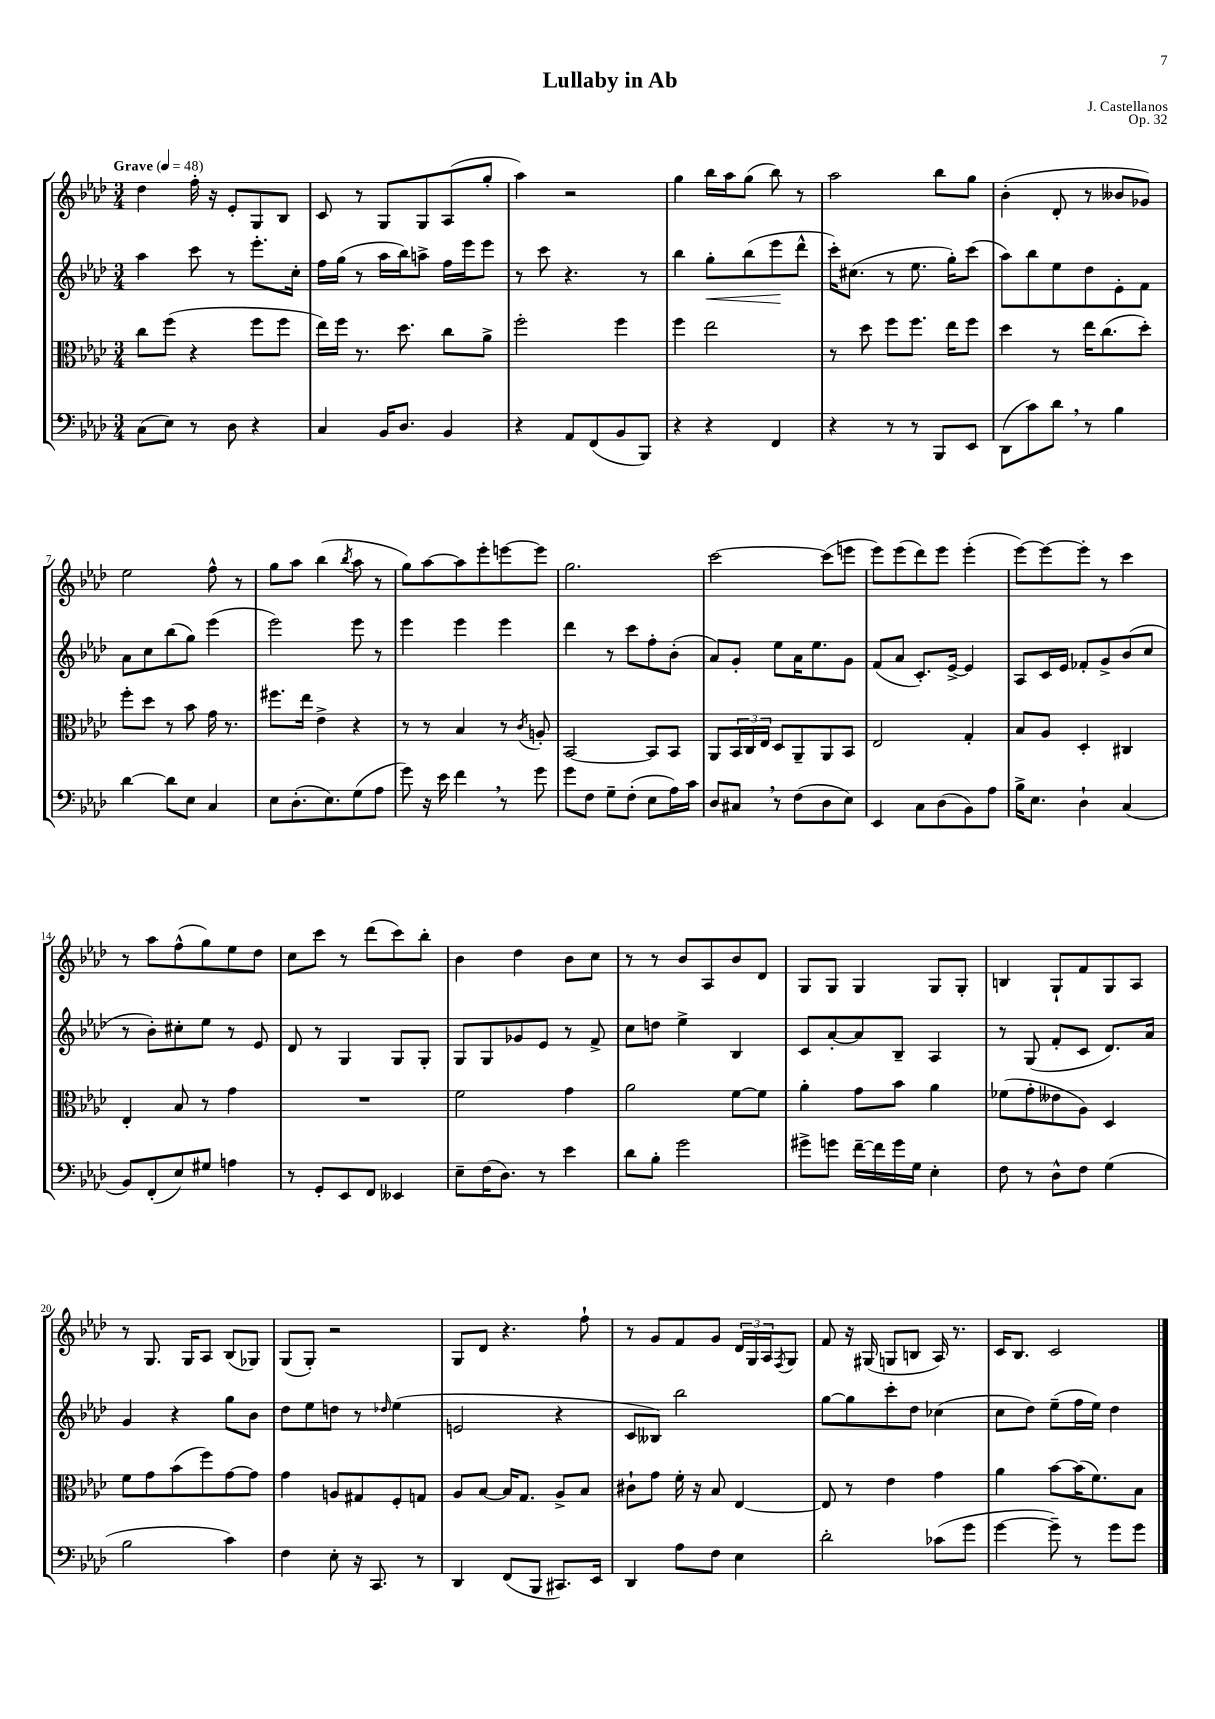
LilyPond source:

\header { title = "Lullaby in Ab" composer = "J. Castellanos" opus = "Op. 32" }
<<
\new StaffGroup <<
\new Staff = "s0" {
    \clef treble \key aes \major \numericTimeSignature \time 3/4 \tempo "Grave" 4 = 48
    des''4 f''16-. r16 ees'8-. g8 bes8 |
    c'8 r8 g8 g8 aes8( g''8-. |
    aes''4) r2 |
    g''4 bes''16 aes''16 g''8( bes''8) r8 |
    aes''2 bes''8 g''8 |
    bes'4-.( des'8-. r8 beses'8 ges'8) |
    ees''2 f''8-^ r8 |
    g''8 aes''8 bes''4( \acciaccatura { bes''8 } aes''8 r8 |
    g''8) aes''8~ aes''8 ees'''8-. e'''8~ e'''8 |
    g''2. |
    c'''2~ c'''8( e'''8 |
    ees'''8) ees'''8( des'''8) ees'''8 ees'''4-.( |
    ees'''8~) ees'''8~ ees'''8-. r8 c'''4 |
    r8 aes''8 f''8-^( g''8) ees''8 des''8 |
    c''8 c'''8 r8 des'''8( c'''8) bes''8-. |
    bes'4 des''4 bes'8 c''8 |
    r8 r8 bes'8 aes8 bes'8 des'8 |
    g8 g8 g4 g8 g8-. |
    b4 g8-! f'8 g8 aes8 |
    r8 g8. g16 aes8 bes8( ges8) |
    g8( g8-.) r2 |
    g8 des'8 r4. f''8-! |
    r8 g'8 f'8 g'8 \tuplet 3/2 { des'16 g16 aes16 } \acciaccatura { f8 } g8 |
    f'8 r16 gis16( g8 b8 aes16) r8. |
    c'16 bes8. c'2 \bar "|." |
}
\new Staff = "s1" {
    \clef treble \key aes \major \numericTimeSignature \time 3/4
    aes''4 c'''8 r8 ees'''8.-. c''16-. |
    f''16 g''16( r8 aes''16 bes''16) a''8-> f''16 ees'''16 ees'''8 |
    r8 c'''8 r4. r8 |
    bes''4 g''8-.\< bes''8( ees'''8\! des'''8-^ |
    c'''16-.) cis''8.( r8 ees''8. g''16-.) c'''8( |
    aes''8) bes''8 ees''8 des''8 ees'8-. f'8 |
    aes'8 c''8 bes''8( g''8) ees'''4( |
    ees'''2) ees'''8 r8 |
    ees'''4 ees'''4 ees'''4 |
    des'''4 r8 c'''8 f''8-. bes'8-.( |
    aes'8) g'8-. ees''8 aes'16 ees''8. g'8 |
    f'8( aes'8 c'8.-.) ees'16~-> ees'4 |
    aes8 c'16 ees'16 fes'8-. g'8-> bes'8( c''8 |
    r8 bes'8-.) cis''8-. ees''8 r8 ees'8 |
    des'8 r8 g4 g8 g8-. |
    g8 g8 ges'8 ees'8 r8 f'8-> |
    c''8 d''8 ees''4-> bes4 |
    c'8 aes'8~-. aes'8 bes8-- aes4 |
    r8 g8( f'8-. c'8 des'8.) aes'16 |
    g'4 r4 g''8 bes'8 |
    des''8 ees''8 d''8 r8 \grace { des''16 } ees''4( |
    e'2 r4 |
    c'8 beses8) bes''2 |
    g''8~ g''8 c'''8-. des''8 ces''4( |
    c''8 des''8) ees''8--( f''16 ees''16) des''4 \bar "|." |
}
\new Staff = "s2" {
    \clef alto \key aes \major \numericTimeSignature \time 3/4
    c''8 f''8( r4 f''8 f''8 |
    ees''16) f''16 r8. des''8. c''8 aes'8-> |
    f''2-. f''4 |
    f''4 ees''2 |
    r8 des''8 f''8 f''8. ees''16 f''8 |
    des''4 r8 ees''16 c''8.( des''8-.) |
    f''8-. des''8 r8 bes'8 g'16 r8. |
    fis''8. ees''16 ees'4-> r4 |
    r8 r8 bes4 r8 \acciaccatura { c'8 } a8-. |
    bes,2~ bes,8 bes,8 |
    aes,8 \tuplet 3/2 { bes,16 c16 ees16 } des8 aes,8-- aes,8 bes,8 |
    ees2 g4-. |
    bes8 aes8 des4-. cis4 |
    ees4-. bes8 r8 g'4 |
    R2. |
    f'2 g'4 |
    aes'2 f'8~ f'8 |
    aes'4-. g'8 bes'8 aes'4 |
    fes'8( g'8-. eeses'8 aes8) des4 |
    f'8 g'8 bes'8( f''8) g'8~ g'8 |
    g'4 a8 gis8 f8-. g8 |
    aes8 bes8~ bes16 g8. aes8-> bes8 |
    cis'8-! g'8 f'16-. r16 bes8 ees4~ |
    ees8 r8 ees'4 g'4 |
    aes'4 bes'8~ bes'16( f'8.) bes8 \bar "|." |
}
\new Staff = "s3" {
    \clef bass \key aes \major \numericTimeSignature \time 3/4
    c8( ees8) r8 des8 r4 |
    c4 bes,16 des8. bes,4 |
    r4 aes,8 f,8( bes,8 bes,,8) |
    r4 r4 f,4 |
    r4 r8 r8 bes,,8 ees,8 |
    des,8( c'8) des'8 \breathe r8 bes4 |
    des'4~ des'8 ees8 c4 |
    ees8 des8.-.( ees8.) g8( aes8 |
    g'8) r16 ees'16 f'4 \breathe r8 g'8 |
    g'8 f8 g8-- f8-.( ees8 aes16) c'16 |
    des8 cis8 \breathe r8 f8( des8 ees8) |
    ees,4 c8 des8( bes,8) aes8 |
    bes16-> ees8. des4-! c4( |
    bes,8) f,8-.( ees8) gis8 a4 |
    r8 g,8-. ees,8 f,8 eeses,4 |
    ees8-- f16( des8.) r8 ees'4 |
    des'8 bes8-. g'2 |
    gis'8-> g'8 f'16~-- f'16 g'16 g16 ees4-. |
    f8 r8 des8-^ f8 g4( |
    bes2 c'4) |
    f4 ees8-. r16 c,8. r8 |
    des,4 f,8( bes,,8 cis,8.) ees,16 |
    des,4 aes8 f8 ees4 |
    des'2-. ces'8( g'8 |
    g'4~ g'8--) r8 g'8 g'8 \bar "|." |
}
>>
>>
